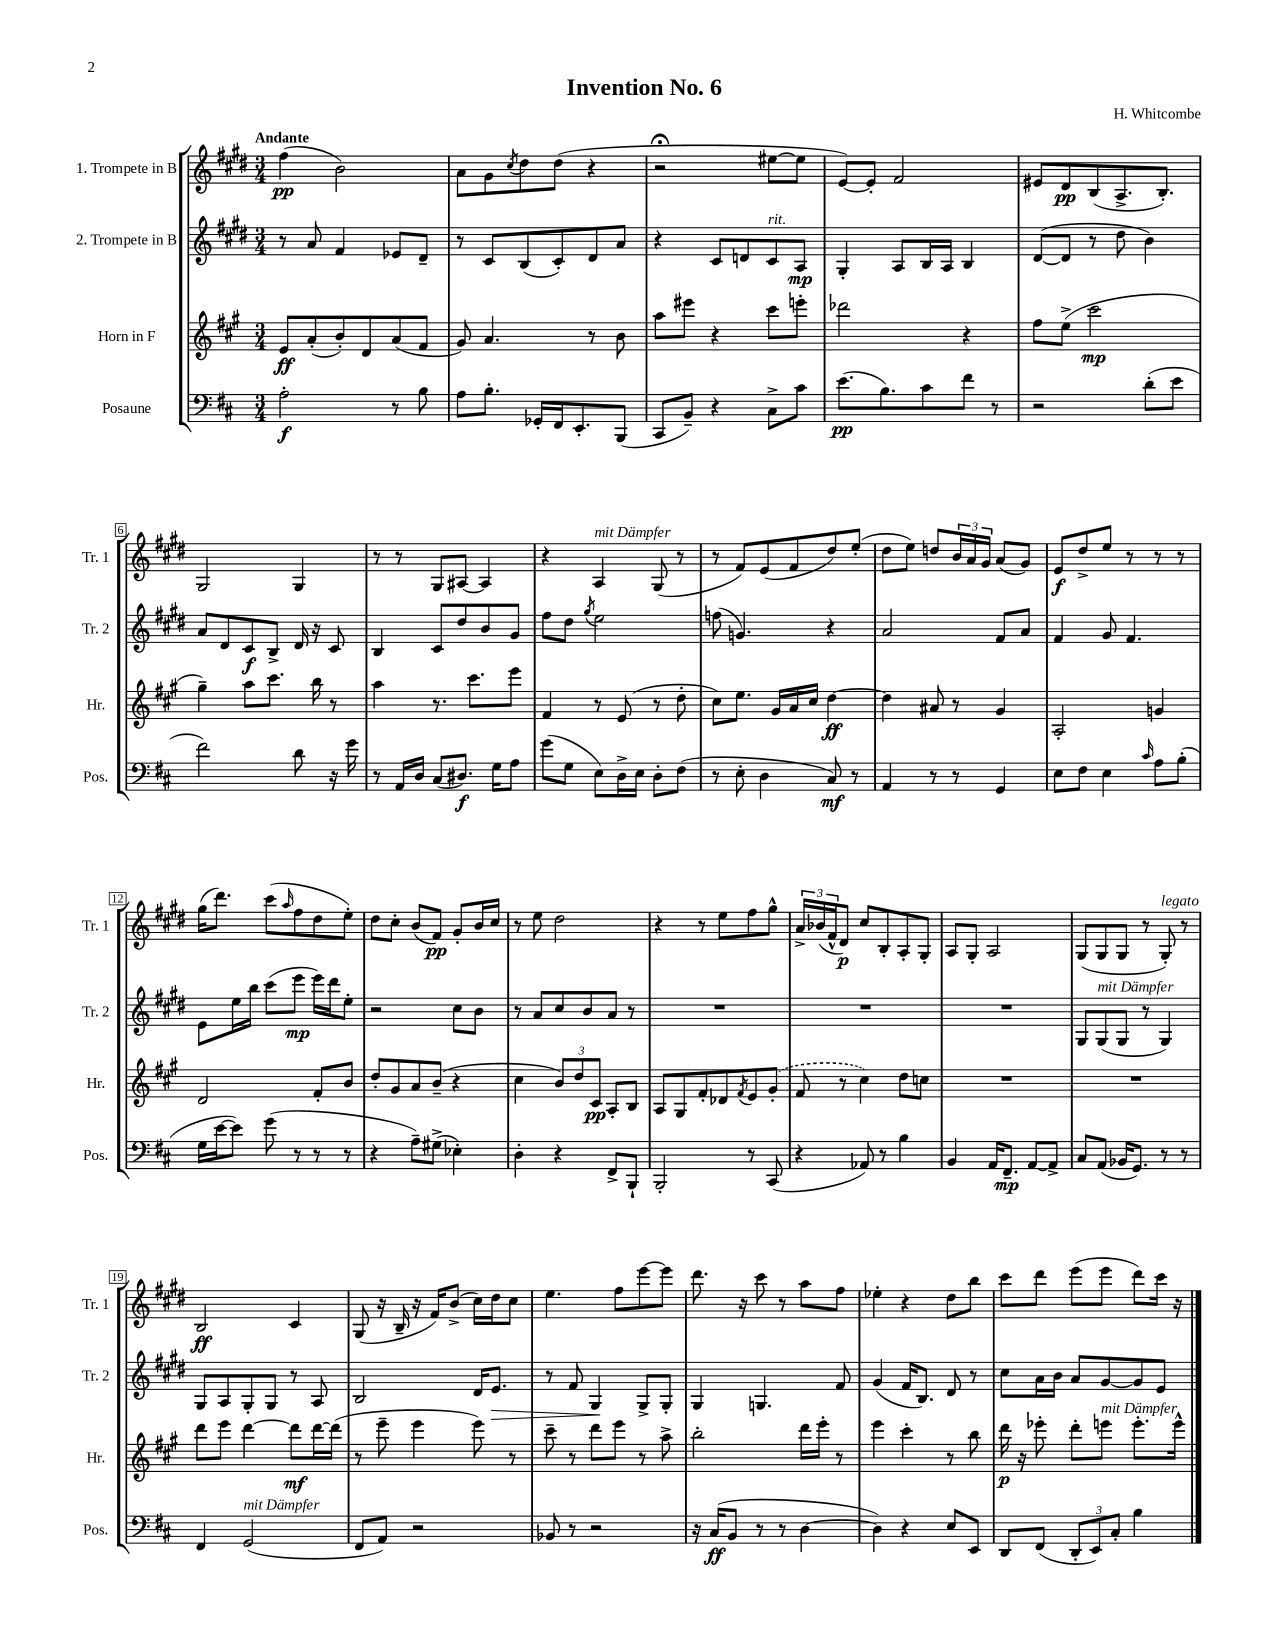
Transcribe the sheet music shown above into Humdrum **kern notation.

**kern	**kern	**kern	**kern
*staff4	*staff3	*staff2	*staff1
*clefF4	*clefG2	*clefG2	*clefG2
*k[f#c#]	*k[f#c#g#]	*k[f#c#g#d#]	*k[f#c#g#d#]
*M3/4	*M3/4	*M3/4	*M3/4
2A'	8e	8r	(4ff#
.	(8a'	8a	.
.	8b')	4f#	2b)
.	8d	.	.
8r	(8a	8e-	.
8B	8f#	8d#~	.
=	=	=	=
8A	8g#)	8r	8a
8.B'	4.a	8c#	8g#
.	.	.	8qcc#
.	.	(8B	8dd#
16GG-'	.	.	.
16FF#	.	8c#')	(8dd#
8.EE'	.	.	.
.	8r	8d#	4r
(8BBB	8b	8a	.
=	=	=	=
8CC#	8aa	4r	2r;
8BB~)	8eee#	.	.
4r	4r	8c#	.
.	.	8d	.
8C#^	8ccc#	8c#	[8ee#
8c#	8eee'	8A	8ee#]
=	=	=	=
(8.e	2ddd-	4G#'	[8e)
.	.	.	8e']
8.B)	.	.	.
.	.	8A	2f#
8c#	.	16B	.
.	.	16A	.
8f#	4r	4B	.
8r	.	.	.
=	=	=	=
2r	8ff#	([8d#	8e#
.	(8ee^	8d#]	8d#
.	2ccc#	8r	(8B
.	.	8dd#	8.A^
(8d'	.	4b)	.
.	.	.	8.B')
8e	.	.	.
=	=	=	=
2f#)	4gg#~)	8a	2G#
.	.	8d#	.
.	8aa	8c#	.
.	8.ccc#	8B^	.
8d	.	16d#	4G#
.	16bb	16r	.
16r	8r	8c#	.
16g	.	.	.
=	=	=	=
8r	4aa	4B	8r
16AA	.	.	8r
16D	.	.	.
(8C#	8.r	8c#	8G#
8.D#)	.	8dd#	[8A#
.	8.ccc#	.	.
.	.	8b	4A#]
16G	.	.	.
8A	8eee	8g#	.
=	=	=	=
(8g	4f#	8ff#	4r
8G	.	8dd#	.
.	.	8qgg#	.
8E)	8r	2ee	4A
16D^	(8e	.	.
16E	.	.	.
8D'	8r	.	(8G#
(8F#	8dd'	.	8r
=	=	=	=
8r	8cc#)	(8ff	8r
8E'	8.ee	4.g)	8f#)
4D	.	.	(8e
.	16g#	.	.
.	16a	.	8f#
.	16cc#	.	.
8C#)	[4dd	4r	8dd#)
8r	.	.	(8ee'
=	=	=	=
4AA	4dd]	2a	8dd#
.	.	.	8ee)
8r	8a#	.	8dd
8r	8r	.	24b
.	.	.	24a
.	.	.	24g#
4GG	4g#	8f#	(8a
.	.	8a	8g#)
=	=	=	=
8E	2A'	4f#	8e
8F#	.	.	8dd#^
4E	.	8g#	8ee
.	.	4.f#	8r
16qqc#	.	.	.
8A	4g	.	8r
(8B'	.	.	8r
=	=	=	=
16G	2d	8e	(16gg#
[16e	.	.	8.ddd#)
8e])	.	16ee	.
.	.	16bb	.
(8g	.	(8ccc#	(8ccc#
.	.	.	16qqaa
8r	.	8eee	8ff#
8r	8f#'	16eee)	8dd#
.	.	16ddd#	.
8r	8b	8ee'	8ee')
=	=	=	=
4r	8dd'	2r	8dd#
.	8g#	.	8cc#'
8A~)	8a	.	(8b
(8G#^	(8b~	.	8f#)
4E-')	4r	8cc#	8g#'
.	.	8b	16b
.	.	.	16cc#
=	=	=	=
4D'	4cc#	8r	8r
.	.	8a	8ee
4r	12b)	8cc#	2dd#
.	12dd	.	.
.	.	8b	.
.	12c#	.	.
8FF#^	8A'	8a	.
8BBB`	8B	8r	.
=	=	=	=
2BBB'	8A	2.r	4r
.	8G#	.	.
.	8f#'	.	8r
.	8d-	.	8ee
.	8qf#	.	.
8r	8e	.	8ff#
(8CC#	(8g#'	.	8gg#^^
=	=	=	=
4r	8f#	2.r	24a^
.	.	.	(24b-
.	.	.	24f#^^
.	8r	.	8d#)
8AA-)	4cc#)	.	8cc#
8r	.	.	8B'
4B	8dd	.	8A'
.	8cc	.	8G#'
=	=	=	=
4BB	2.r	2.r	8A
.	.	.	8G#'
16AA	.	.	2A
8.FF#~	.	.	.
[8AA	.	.	.
8AA^]	.	.	.
=	=	=	=
8C#	2.r	8G#	(8G#
(8AA	.	(8G#	8G#
16BB-	.	8G#	8G#
8.GG)	.	.	.
.	.	8r	8r
8r	.	4G#)	8G#')
8r	.	.	8r
=	=	=	=
4FF#	8ddd	8G#	2B
.	8eee	8A	.
(2GG	[4ddd	8G#'	.
.	.	8G#	.
.	8ddd]	8r	4c#
.	[16ddd	8A	.
.	(16ddd]	.	.
=	=	=	=
8FF#	8r	2B	(8G#
8AA)	8eee~	.	16r
.	.	.	16B~
2r	4eee	.	16r
.	.	.	16f#)
.	.	.	(8b^
.	8eee)	16d#	16cc#)
.	.	8.e	16dd#
.	8r	.	8cc#
=	=	=	=
8BB-	8ccc#~	8r	4.ee
8r	8r	8f#	.
2r	8ddd	4G#	.
.	8eee	.	8ff#
.	8r	8G#^	[8eee
.	8aa^	8G#'	8eee]
=	=	=	=
16r	2bb'	4G#	8.ddd#
(16C#	.	.	.
8BB	.	.	.
.	.	.	16r
8r	.	4.G	8ccc#
8r	.	.	8r
[4D	16ddd	.	8aa
.	16eee'	.	.
.	8r	8f#	8ff#
=	=	=	=
4D])	4eee	(4g#	4ee-'
4r	4ccc#'	16f#	4r
.	.	8.B)	.
8E	8r	8d#	8dd#
8EE	8bb	8r	8bb
=	=	=	=
8DD	16ddd	8cc#	8ccc#
.	16r	.	.
(8FF#	8eee-'	16a	8ddd#
.	.	16b	.
12DD'	8ddd'	8a	(8eee
12EE)	.	.	.
.	8eee	[8g#	8eee
12C#'	.	.	.
4B	8.eee'	8g#]	8ddd#)
.	.	8e	16ccc#
.	16eee^^	.	16r
==	==	==	==
*-	*-	*-	*-
